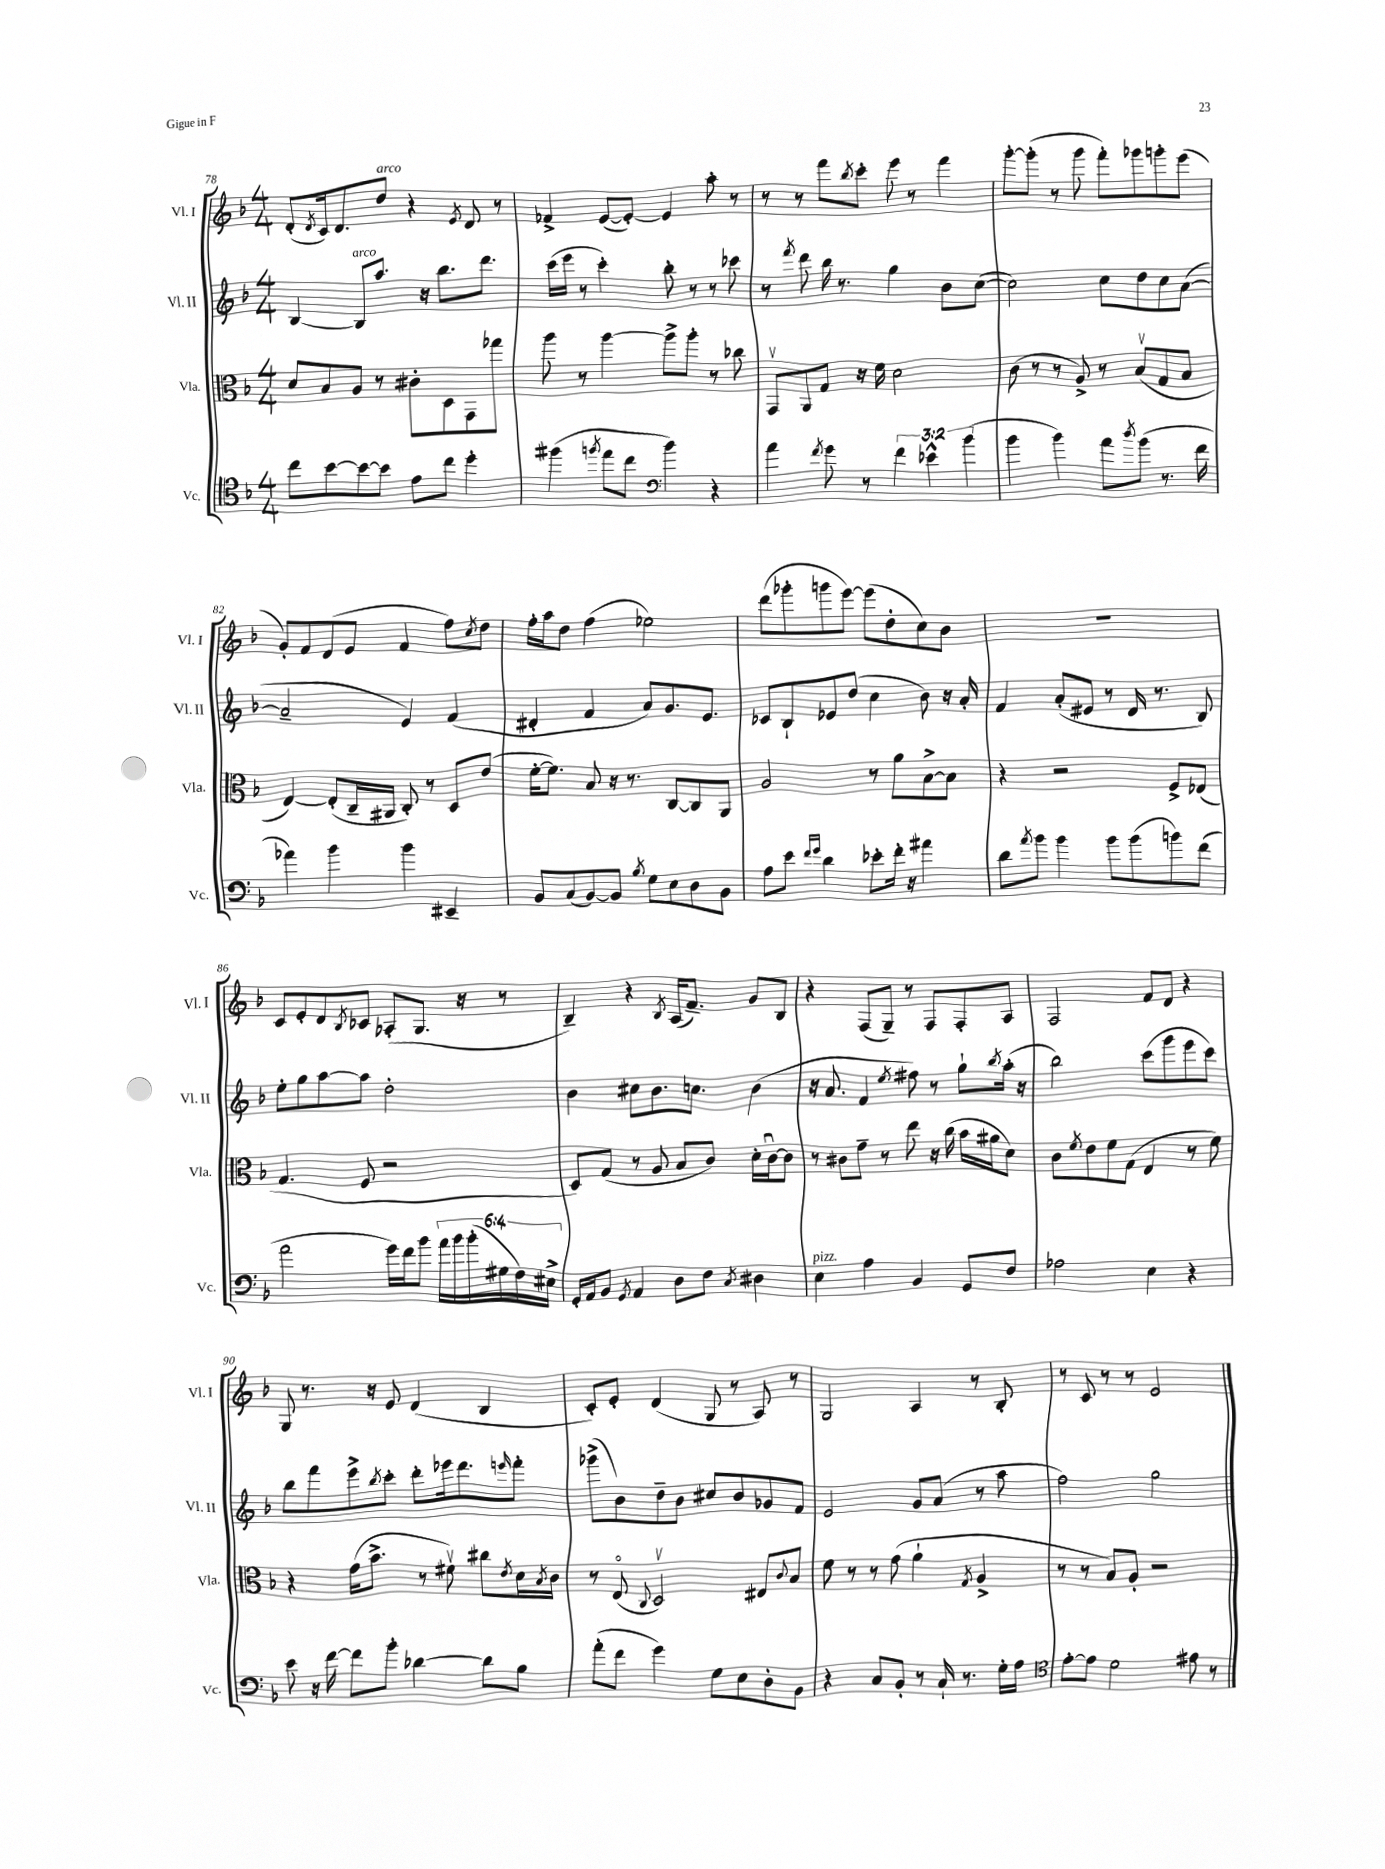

**kern	**kern	**kern	**kern
*staff4	*staff3	*staff2	*staff1
*clefC4	*clefC3	*clefG2	*clefG2
*k[b-]	*k[b-]	*k[b-]	*k[b-]
*M4/4	*M4/4	*M4/4	*M4/4
8cc	8d	[4B-	(8d'
.	.	.	8qd
[8b-	8B-	.	16c)
.	.	.	8.d
8b-_	8A	8B-]	.
8b-]	8r	8.aa	8dd
8e	8c#'	.	4r
.	.	16r	.
8cc	8D	8.bb-	.
.	.	.	8qe
4dd'	8GG	.	8d
.	.	8.ddd	.
.	8gg-	.	8r
=	=	=	=
(4ff#	8aa	(16ccc	4f-^
.	.	16eee	.
.	8r	8r	.
8qff	.	.	.
8ee	[4aa	4ccc')	([8e
8cc	.	.	8e'_)
*clefF4	*	*	*
4b-)	8aa^]	8bb-'	4e]
.	8aa'	8r	.
4r	8r	8r	8aa'
.	8cc-	8ccc-	8r
=	=	=	=
4a	8GGv	8r	8r
.	.	8qfff	.
.	8AA	8ddd	8r
8qf	.	.	.
8g	8G	16bb-	8fff
.	.	8.r	.
.	.	.	8qbb-
8r	16r	.	8ccc'
.	16f	.	.
6f	2d	4gg	8eee
.	.	.	8r
6e-^^	.	.	.
.	.	8b-	4fff
(6b-	.	.	.
.	.	([8cc	.
=	=	=	=
4b-	(8c	2cc])	[8ggg'
.	8r	.	(8ggg']
4b-)	8r	.	8r
.	8A^)	.	8ggg
8a	8r	8cc	8fff')
8qdd	.	.	.
(8b-	(8B-v	8dd	8ggg-
8.r	8G	8cc	8ggg'
.	8B-	([8a	(8eee
16f	.	.	.
=	=	=	=
4a-)	[4E)	2a~]	8g')
.	.	.	8f
4b-	(8E']	.	(8d
.	16C~	.	8e
.	16AA#	.	.
4b-	8C')	4e)	4f
.	8r	.	.
4EE#~	8D	(4f	8ff)
.	.	.	8qcc
.	(8e	.	8dd
=	=	=	=
8BB-	[16f'	4d#'	16ff'
.	8.f])	.	16aa
(8C	.	.	8dd
[8BB-)	8B-	4f	(4ff
8BB-]	16r	.	.
.	8.r	.	.
8qB-	.	.	.
8G	.	8a)	2ee-)
8E	[8C	8.g	.
8D	8C]	.	.
.	.	8.e	.
8BB-	8AA	.	.
=	=	=	=
8A	2A	8c-	(8ddd
8e	.	8B-`	8ggg-'
16qqf	.	.	.
16qqg	.	.	.
4d	.	8e-	8ggg
.	.	(8dd	[8eee)
8e-'	8r	4cc	(8eee]
16f'	8a	.	8dd'
16r	.	.	.
4a#	[8B-^	8b-)	8cc)
.	8B-]	16r	8b-
.	.	16a'	.
=	=	=	=
8d	4r	4f	1r
8qa	.	.	.
8b-	.	.	.
4b-	2r	(8a'	.
.	.	8e#	.
8b-	.	8r	.
(8b-	.	16d	.
.	.	8.r	.
8b)	8F^	.	.
(8f	(8E-	8B-)	.
=	=	=	=
2a	4.G	8ee'	8c
.	.	8gg	8e'
.	.	[8aa	8d
.	.	.	8qB-
.	8F	8aa]	8c-
16g)	2r	2dd'	(8A-'
16f	.	.	.
8b-	.	.	8.G
24a	.	.	.
24b-	.	.	.
.	.	.	16r
(24b-'	.	.	.
24G#	.	.	8r
24F)	.	.	.
24E#^	.	.	.
=	=	=	=
16GG'	8D)	4b-	4B-~)
16AA	.	.	.
8BB-	(8G	.	.
8qGG	.	.	.
4AA	8r	8cc#	4r
.	8A	8.b-	.
.	.	.	8qB-
8D	8B-	.	(16A
.	.	8.cc	8.f~)
8F	8c)	.	.
8qC	.	.	.
4D#	16d'	(4b-	8g
.	[16cu	.	.
.	8c]	.	8B-
=	=	=	=
4E	8r	16r	4r
.	.	8.a	.
.	8c#	.	.
4A	8g~	4f	(8F
.	8r	.	8G~)
.	.	8qee	.
4BB-	8ee	8ff#)	8r
.	16r	8r	8F
.	(16cc	.	.
8GG	16b-	8gg`	8F'
.	16a#	.	.
.	.	8qbb-	.
8F	8d)	(16aa'	8A
.	.	16r	.
=	=	=	=
2A-	8c	2bb-)	2F
.	8qf	.	.
.	8e	.	.
.	8f	.	.
.	(8G	.	.
4E	4E	(8ccc	8f
.	.	8ggg	8d
4r	8r	8eee	4r
.	8f)	8ccc)	.
=	=	=	=
8e	4r	8bb-	8G
16r	.	8fff	8.r
[16f	.	.	.
8f]	(16g	8eee^	.
.	8.b-^	.	16r
.	.	8qbb-	.
8b-'	.	8ccc'	8e
[4d-	8r	8ddd'	(4d
.	8f#v)	16eee-	.
.	.	8.ddd	.
8d-]	8cc#	.	4B-
.	8qe	16qqeee	.
8B-	16d	8fff'	.
.	8qB-	.	.
.	16c	.	.
=	=	=	=
(8a'	8r	(8ggg-^	8c')
8f	(8Eo	8b-)	8e'
.	8qqC	.	.
4g)	2Dv)	8dd~	(4d
.	.	8b-	.
8G	.	8cc#	8G
8E	.	8b-	8r
8D'	8E#	8g-	8A)
.	8qqc	.	.
8BB-	8B-	8f	8r
=	=	=	=
4r	8f	2e	2G
.	8r	.	.
8C	8r	.	.
8BB-'	(8g	.	.
8r	4a`	8g	4A
16C`	.	(8a	.
8.r	.	.	.
.	8qG	.	.
.	4A^	8r	8r
16G'	.	8aa	8B-'
16A	.	.	.
=	=	=	=
*clefC4	*	*	*
[8e'	8r	2ff)	8r
8e]	8r	.	8c
2d	8B-)	.	8r
.	8A'	.	8r
.	2r	2gg	2e
8e#	.	.	.
8r	.	.	.
==	==	==	==
*-	*-	*-	*-
